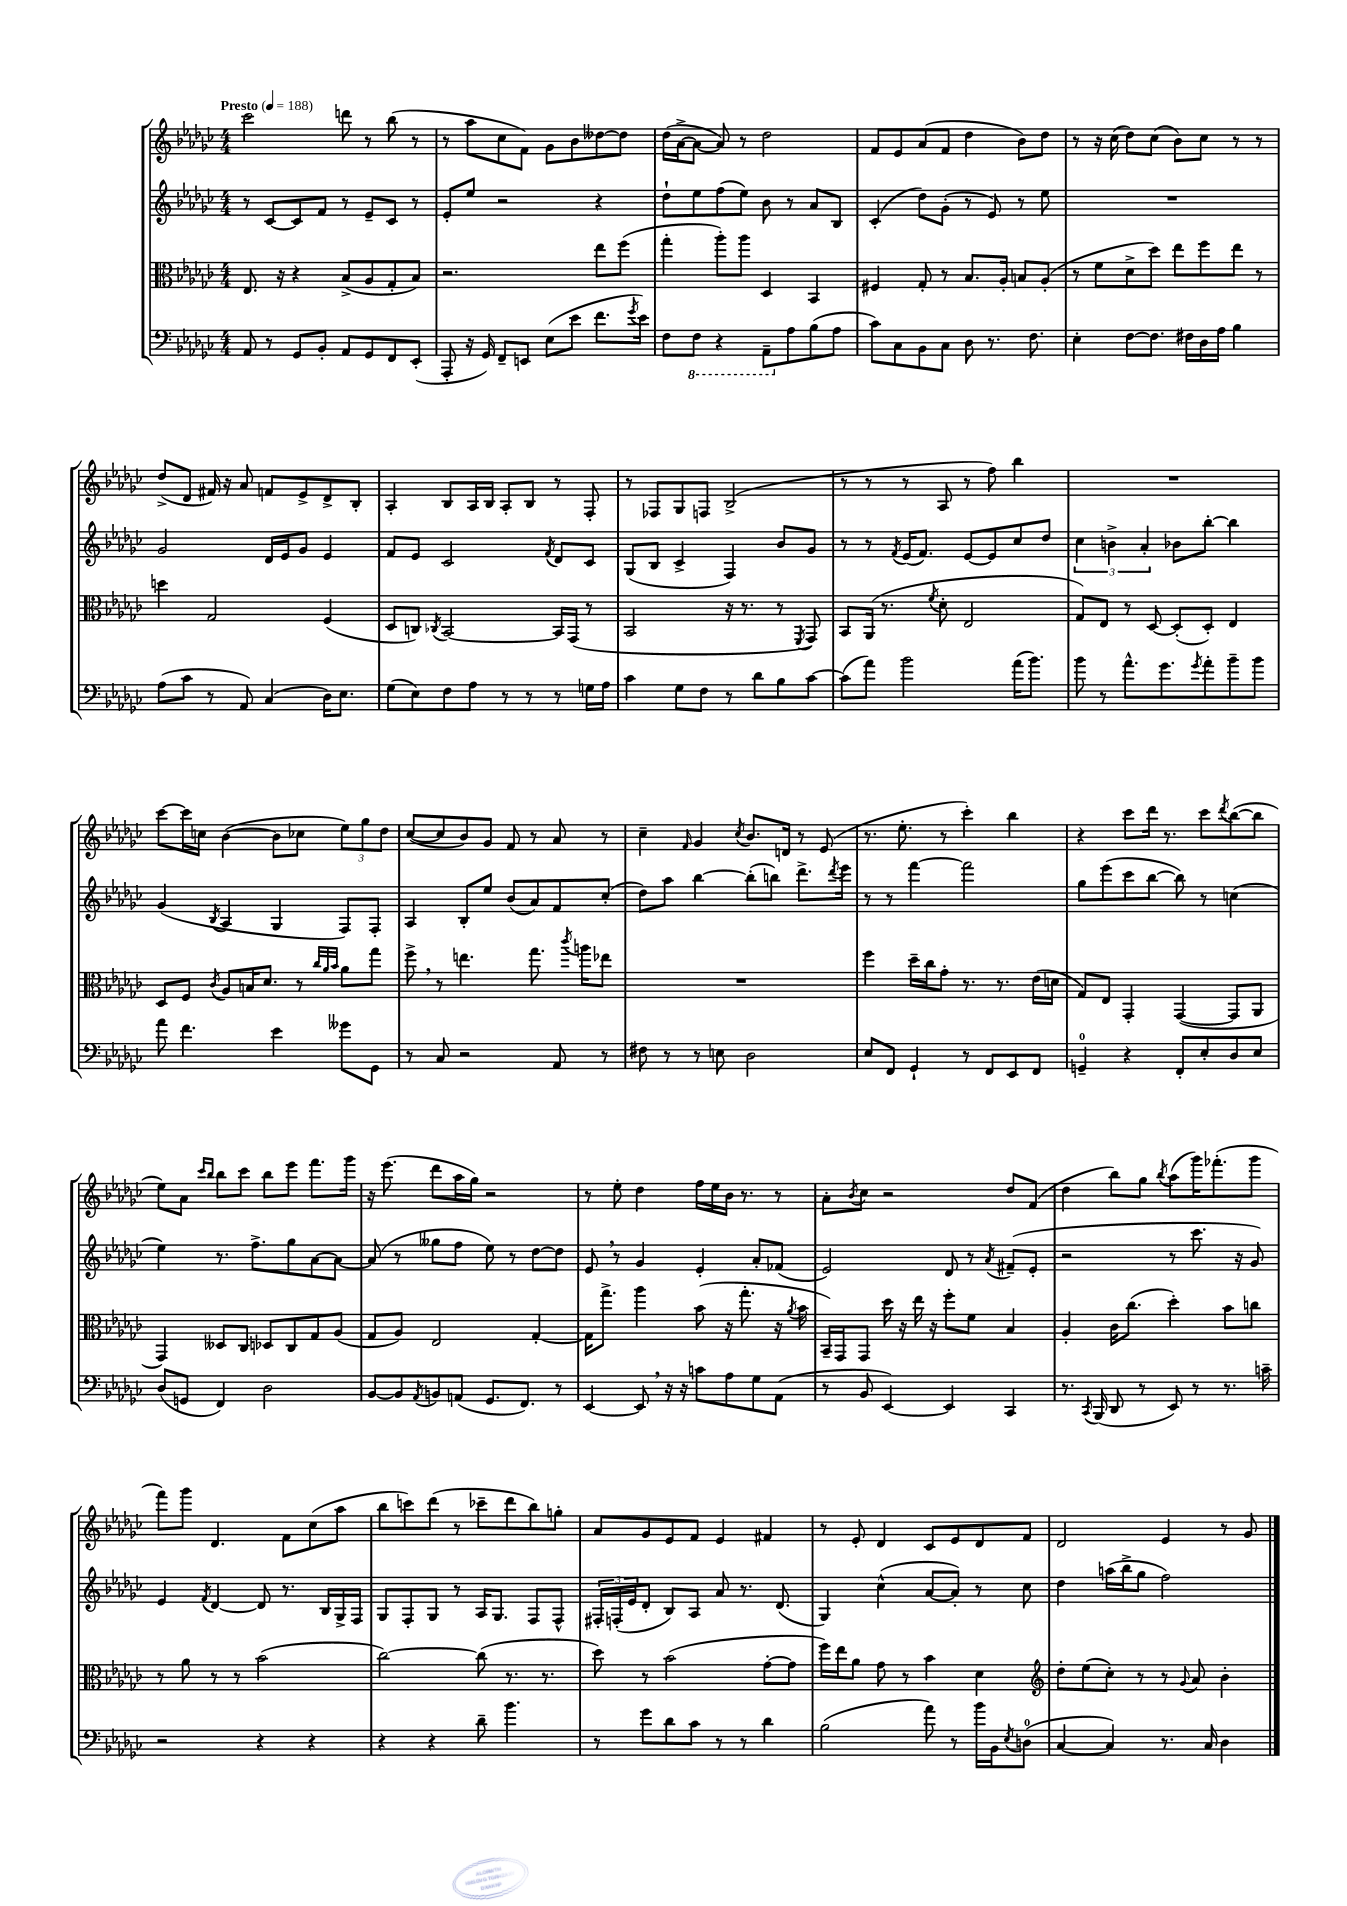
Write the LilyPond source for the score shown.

<<
\new StaffGroup <<
\new Staff = "s0" {
    \clef treble \key ges \major \numericTimeSignature \time 4/4 \tempo "Presto" 4 = 188
    ces'''2 d'''8 r8 bes''8( r8 |
    r8 aes''8 ces''8 f'8) ges'8 bes'8 deses''8~ deses''8 |
    des''16( aes'16~-> aes'8~ aes'8) r8 des''2 |
    f'8 ees'8 aes'8( f'8 des''4 bes'8) des''8 |
    r8 r16 ces''16( des''8) ces''8( bes'8) ces''8 r8 r8 |
    des''8->( des'8 fis'16) r16 aes'8 f'8 ees'8-> des'8-> bes8-. |
    aes4-. bes8 aes16 bes16 aes8-. bes8 r8 f8-. |
    r8 fes8 ges8 f8 bes2->( |
    r8 r8 r8 aes8 r8 f''8) bes''4 |
    R1 |
    ces'''8~ ces'''16 c''16 bes'4~( bes'8 ces''8 \tuplet 3/2 { ees''8) ges''8 des''8 } |
    ces''8~( ces''8 bes'8) ges'8 f'8 r8 aes'8 r8 |
    ces''4-- \grace { f'16 } ges'4 \acciaccatura { ces''8 } bes'8. d'16 r8 ees'8( |
    r8. ees''8.-. r8 ces'''4-.) bes''4 |
    r4 ces'''8 des'''16 r8. ces'''8 \acciaccatura { des'''8 } bes''8~( bes''8 |
    ees''8) aes'8 \grace { ces'''16 bes''16 } bes''8 ces'''8 bes''8 ees'''8 f'''8. ges'''16 |
    r16 ees'''8.( des'''8 aes''16 ges''16) r2 |
    r8 ees''8-. des''4 f''16 ees''16 bes'16 r8. r8 |
    aes'8-. \acciaccatura { bes'8 } ces''8 r2 des''8 f'8( |
    des''4 bes''8) ges''8 \acciaccatura { bes''8 } aes''8( ges'''16) fes'''8.-.( ges'''8 |
    f'''8) ges'''8 des'4. f'8 ces''8( aes''8 |
    bes''8 c'''8) des'''8( r8 ces'''8-- des'''8 bes''8) g''8-. |
    aes'8 ges'8 ees'8 f'8 ees'4 fis'4 |
    r8 ees'8-. des'4 ces'8 ees'8 des'8 f'8 |
    des'2 ees'4 r8 ges'8 \bar "|." |
}
\new Staff = "s1" {
    \clef treble \key ges \major \numericTimeSignature \time 4/4
    r8 ces'8~ ces'8 f'8 r8 ees'8-- ces'8 r8 |
    ees'8-. ees''8 r2 r4 |
    des''8-! ees''8 f''8( ees''8) bes'8 r8 aes'8 bes8 |
    ces'4-.( des''8) ges'8-.( r8 ees'8) r8 ees''8 |
    R1 |
    ges'2 des'16 ees'16 ges'8 ees'4 |
    f'8 ees'8 ces'2 \acciaccatura { f'8 } des'8 ces'8 |
    ges8( bes8 ces'4-> f4) bes'8 ges'8 |
    r8 r8 \acciaccatura { f'8 } ees'16( f'8.) ees'8~ ees'8 ces''8 des''8 |
    \tuplet 3/2 { ces''4 b'4-> aes'4-. } bes'8 bes''8~-. bes''4 |
    ges'4( \acciaccatura { bes8 } aes4 ges4 f8) f8-. |
    aes4 bes8-. ees''8 bes'8( aes'8) f'8 ces''8-.( |
    des''8) aes''8 bes''4~ bes''8-.( b''8) des'''8.-> \acciaccatura { des'''8 } ees'''16 |
    r8 r8 f'''4~ f'''2 |
    ges''8 ees'''8( ces'''8 bes''8~ bes''8) r8 c''4( |
    ees''4) r8. f''8.-> ges''8 aes'8~ aes'8~ |
    aes'8( r8 geses''8 f''8 ees''8) r8 des''8~ des''8 |
    ees'8 \breathe r8 ges'4 ees'4-. aes'8-. fes'8( |
    ees'2) des'8 r8 \acciaccatura { aes'8 } fis'8--( ees'8-. |
    r2 r8 ces'''8. r16 ges'8) |
    ees'4 \acciaccatura { f'8 } des'4~ des'8 r8. bes16 ges16-> f16 |
    ges8 f8-. ges8 r8 aes16 ges8. f8 f8-^ |
    \tuplet 3/2 { fis16-. f16-.( ees'16 } des'8-. bes8) aes8 aes'8 r8. des'8.( |
    ges4) ces''4-^( aes'8~ aes'8-.) r8 ces''8 |
    des''4 a''16( bes''16-> ges''8 f''2) \bar "|." |
}
\new Staff = "s2" {
    \clef alto \key ges \major \numericTimeSignature \time 4/4
    ees8. r16 r4 bes8->( aes8 ges8-. bes8) |
    r2. ees''8 f''8( |
    ges''4-. aes''8-.) aes''8 des4 bes,4 |
    fis4 ges8-. r8 bes8. aes16-. b8 aes8-.( |
    r8 f'8 des'8-> des''8) ees''8 f''8 ees''8 r8 |
    d''4 ges2 f4( |
    des8 c8) \acciaccatura { ces8 } bes,2~ bes,16 ges,16( r8 |
    bes,2 r16 r8. r8 \acciaccatura { f,8 } ges,8) |
    bes,8 aes,16( r8. \acciaccatura { f'8 } des'8-. ees2 |
    ges8) ees8 r8 des8~ des8-.( des8-.) ees4 |
    des8 f8 \acciaccatura { ces'8 } aes8 b16 des'8. r8 \grace { ces''32 aes'32 bes'32 } aes'8 ges''8 |
    f''8-> \breathe r8 e''4. ges''8. \acciaccatura { ces'''8 } a''16 ees''8 |
    R1 |
    f''4 des''16-- ces''16 ges'8-. r8. r8. ees'16( d'16 |
    ges8) ees8 ges,4-. ges,4~( ges,8 aes,8 |
    ges,4) deses8 ces8 des8 ces8 ges8 aes8( |
    ges8 aes8) ees2 ges4~-. |
    ges16 ges''8.-> aes''4 bes'8( r16 ges''8.-. r16 \acciaccatura { aes'8 } bes'16 |
    bes,16--) ges,16 ges,8 des''16 r16 ees''16 r16 f''8-. f'8 bes4 |
    aes4-. ces'16 ces''8.( des''4-.) bes'8 c''8 |
    r8 aes'8 r8 r8 bes'2( |
    ces''2~) ces''8( r8. r8. |
    des''8) r8 bes'2( ges'8~-. ges'8 |
    f''16) ees''16 aes'8 ges'8 r8 bes'4 des'4 |
    \clef treble des''8-. ees''8( ces''8-.) r8 r8 \appoggiatura { ges'8 } aes'8 bes'4-. \bar "|." |
}
\new Staff = "s3" {
    \clef bass \key ges \major \numericTimeSignature \time 4/4
    aes,8 r8 ges,8 bes,8-. aes,8 ges,8 f,8 ees,8-.( |
    aes,,8-. r16 ges,16) f,8-- e,8 ees8( ees'8 f'8. \acciaccatura { ges'8 } ees'16) |
    f8 \ottava #-1 f,8 r4 aes,,8-- \ottava #0 aes8 bes8( aes8 |
    ces'8) ces8 bes,8 ces8 des8 r8. f8. |
    ees4-. f8~ f8. fis16 des16 aes16 bes4 |
    aes8( ces'8 r8 aes,8) ces4( des16) ees8. |
    ges8( ees8) f8 aes8 r8 r8 r8 g16 aes16 |
    ces'4 ges8 f8 r8 des'8 bes8 ces'8~ |
    ces'8( aes'8) bes'2 aes'16( bes'8.) |
    bes'8 r8 aes'8.-^ ges'8. \acciaccatura { ges'8 } aes'8-. bes'8-- bes'8 |
    aes'8 f'4. ees'4 geses'8 ges,8 |
    r8 ces8 r2 aes,8 r8 |
    fis8 r8 r8 e8 des2 |
    ees8 f,8 ges,4-! r8 f,8 ees,8 f,8 |
    g,4-0-- r4 f,8-. ees8-. des8 ees8 |
    des8( g,8 f,4) des2 |
    bes,8~ bes,8 \acciaccatura { aes,8 } b,8 a,8( ges,8. f,8.) r8 |
    ees,4~ ees,8 \breathe r16 r16 c'8 aes8 ges8 aes,8( |
    r8 bes,8 ees,4~) ees,4 ces,4 |
    r8. \acciaccatura { ces,8 } bes,,16( des,8 r8 ees,8) r8 r8. c'16-- |
    r2 r4 r4 |
    r4 r4 des'8-- bes'4. |
    r8 ges'8 des'8 ces'8 r8 r8 des'4 |
    bes2( aes'8) r8 bes'16 bes,16 \acciaccatura { ees8 } d8-0( |
    ces4~ ces4) r8. ces16 des4 \bar "|." |
}
>>
>>
\layout { \context { \Score \remove "Bar_number_engraver" } }
